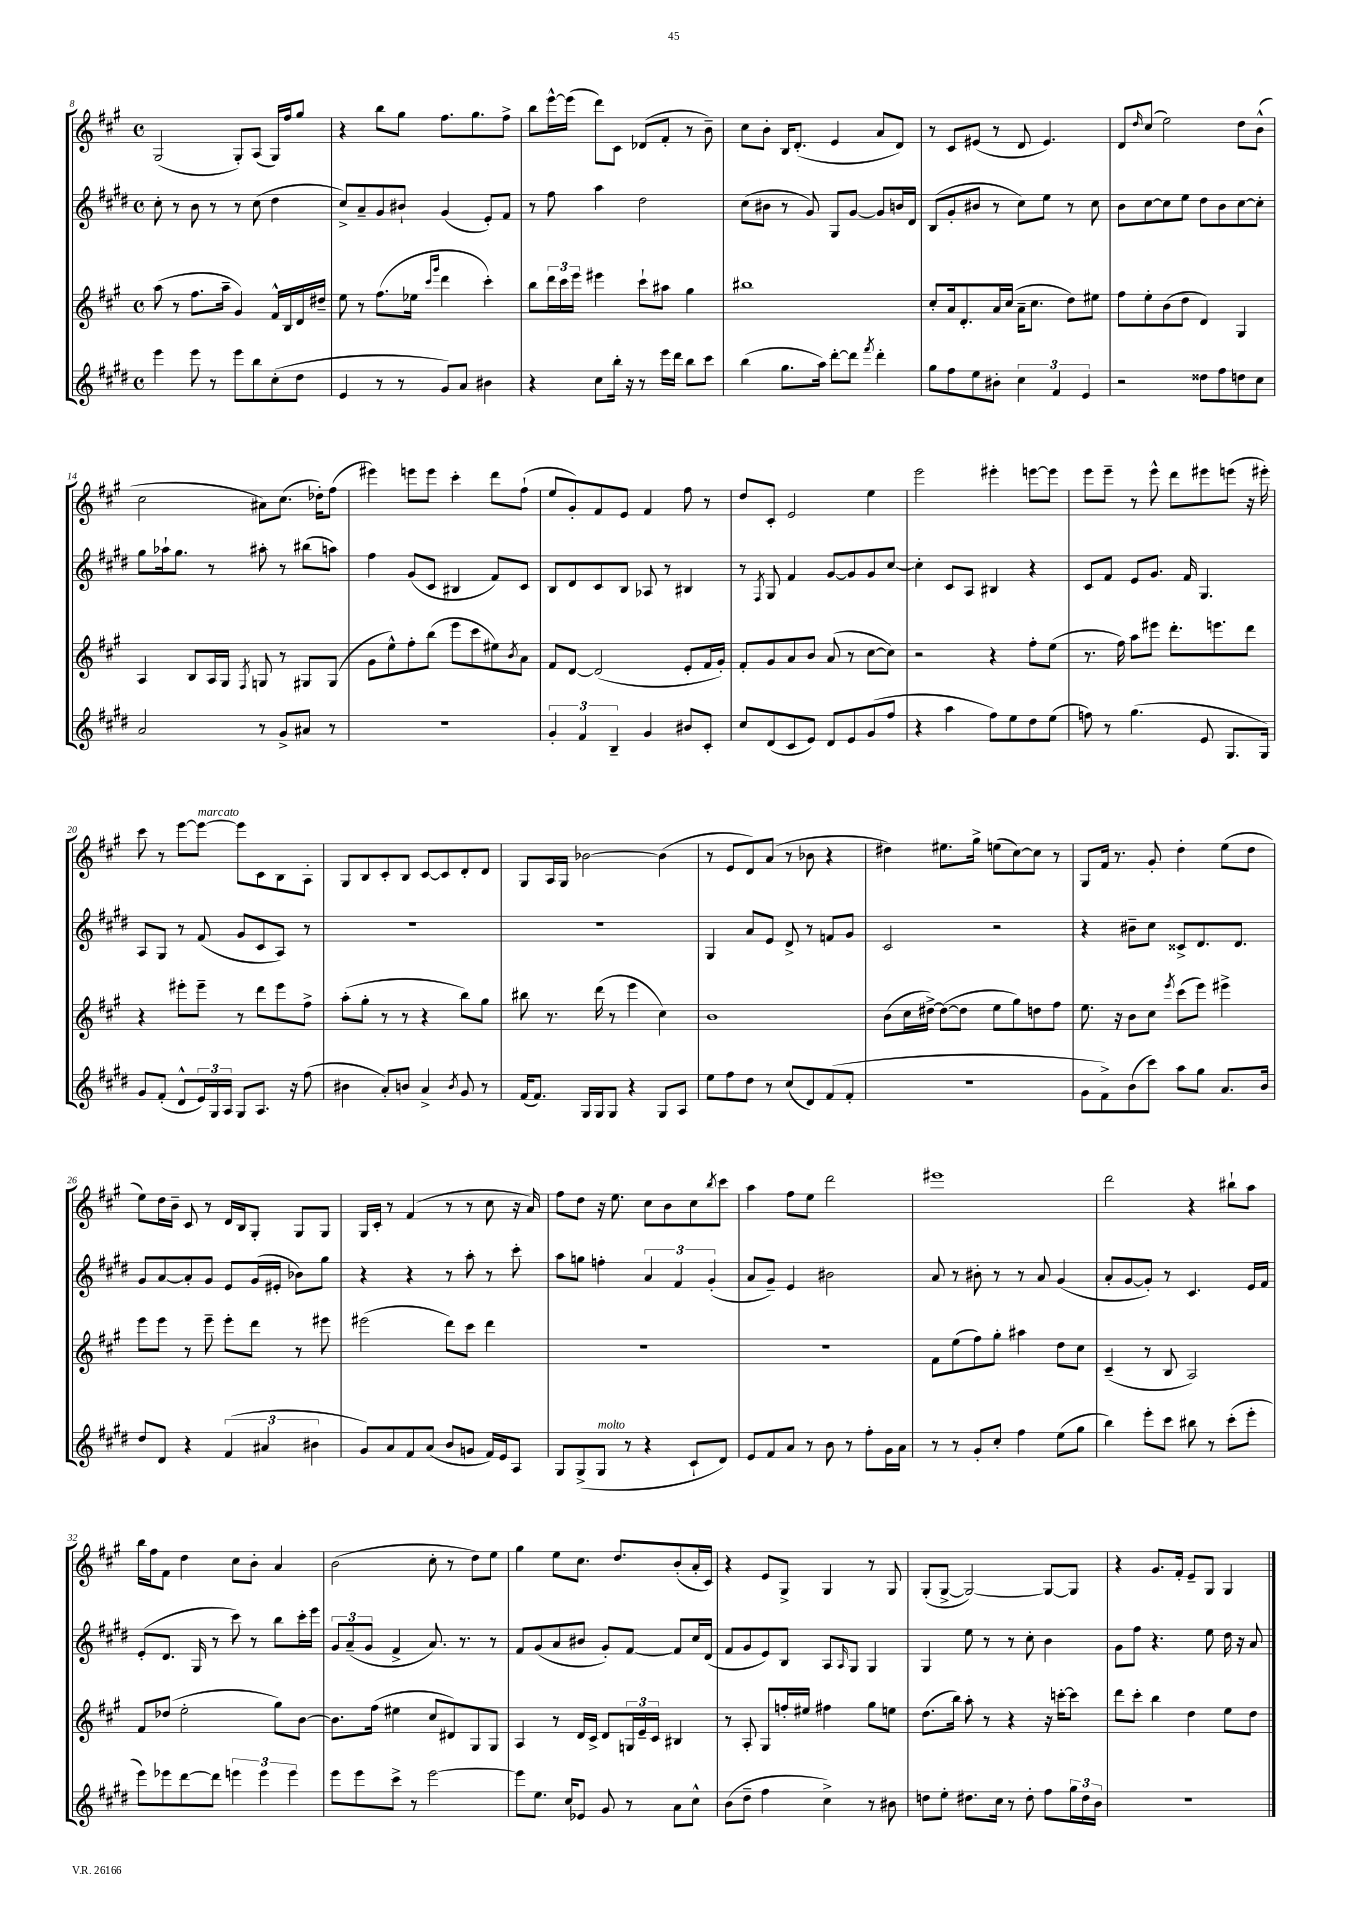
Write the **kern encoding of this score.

**kern	**kern	**kern	**kern
*staff4	*staff3	*staff2	*staff1
*clefG2	*clefG2	*clefG2	*clefG2
*k[f#c#g#d#]	*k[f#c#g#]	*k[f#c#g#d#]	*k[f#c#g#]
*M4/4	*M4/4	*M4/4	*M4/4
*met(c)	*met(c)	*met(c)	*met(c)
4eee\	(8aa\	8cc#'\	(2G#/
.	8r	8r	.
8eee\	8.ff#\L	8b\	.
8r	.	8r	.
.	16aa~\Jk	.	.
8eee\L	4g#/)	8r	8G#'/L)
8bb\	.	(8cc#\	(8A/J
(8cc#'\	16f#^^/LL	4dd#\	16G#/LL)
.	16B/	.	16ff#/J
8dd#\J	16d/	.	8gg#/J
.	16dd#~/JJ	.	.
=	=	=	=
4e/	8ee\	8cc#^/L)	4r
.	8r	8a~/	.
8r	(8.ff#\L	8g#/	8bb\L
8r	.	8b#`/J	8gg#\J
.	16ee-\Jk	.	.
.	16qqccc#/LL	.	.
.	16qqggg#/JJ	.	.
8g#/L)	4ddd\	(4g#/	8.ff#\L
8a/J	.	.	.
.	.	.	8.gg#\
4b#\	4ccc#'\)	8e'/L)	.
.	.	8f#/J	8ff#^\J
=	=	=	=
4r	8bb\L	8r	8bb\L
.	24ddd\L	8ff#\	[16eee^^\L
.	24ccc#\	.	.
.	.	.	(16eee\]JJ
.	24eee\JJ	.	.
8cc#\L	4eee#\	4aa\	8ddd\L)
16bb'\Jk	.	.	8c#\J
16r	.	.	.
8r	8ccc#`\L	2dd#\	(8d-/L
16eee\LL	8aa#\J	.	8f#'/J
16ddd#\JJ	.	.	.
8bb\L	4gg#\	.	8r
8ccc#\J	.	.	8b~\)
=	=	=	=
(4bb\	1bb#	(8cc#\L	8cc#\L
.	.	8b#\J	8b'\J
8.gg#\L	.	8r	16B/LK
.	.	.	(8.d'/J
.	.	8g#/)	.
16aa\Jk)	.	.	.
[8ddd#'\L	.	8G#/L	4e/
8ddd#\]J	.	[8g#/J	.
8qfff#/	.	.	.
4ddd#'\	.	8g#/]L	8a/L
.	.	16b/L	8d/J)
.	.	16d#/JJ	.
=	=	=	=
8gg#\L	8cc#'/L	(8B/L	8r
8ff#\	16a/k	8g#'/	8c#/L
.	8.d'/	.	.
8ee\	.	8b#/J	(8e#/J
8b#'\J	16a/L	8r	8r
.	(16cc#/JJ	.	.
6cc#\	16a~\LK	8cc#\L)	8d/
.	8.cc#\J	.	.
.	.	8ee\J	4.e#/)
6f#/	.	.	.
.	8dd\L)	8r	.
6e/	.	.	.
.	8ee#\J	8cc#\	.
=	=	=	=
2r	8ff#\L	8b\L	8d/L
.	.	.	16qqdd/
.	8ee'\	[8cc#\	(8cc#/J
.	(8b\	8cc#\]	2ee\)
.	8dd\J	8ee\J	.
8dd##\L	4d/)	8dd#\L	.
8ff#\	.	8b\	.
8dd\	4G#/	[8cc#\	8dd\L
8cc#\J	.	8cc#'\]J	(8b^^\J
=	=	=	=
2a/	4A/	8gg#\L	2cc#\
.	.	16aa-`\k	.
.	.	8.gg#\J	.
.	8B/L	.	.
.	16A/L	8r	.
.	16G#/JJ	.	.
.	8qF#/	.	.
8r	8G/	8aa#'\	8a#\L)
8g#^/L	8r	8r	(8.cc#\J
8a#/J	8G#/L	(8bb#\L	.
.	.	.	16dd-'\LK)
8r	(8G#/J	8aa\J)	(8ff#\J
=	=	=	=
1r	8g#\L	4ff#\	4eee#\)
.	8ee^^\)	.	.
.	8ff#'\	(8g#/L	8eee\L
.	(8bb\J	8c#/J	8eee\J
.	8eee\L	4B#/	4ccc#'\
.	8ccc#\	.	.
.	8ee#\)	8f#/L)	8ddd\L
.	8qb/	.	.
.	8a\J	8c#/J	(8ff#`\J
=	=	=	=
6g#'/	8f#/L	8B/L	8ee/L
.	[8d/J	8d#/	8g#'/)
6f#/	.	.	.
.	(2d/]	8c#/	8f#/
6B~/	.	.	.
.	.	8B/J	8e/J
4g#/	.	8A-/	4f#/
.	.	8r	.
8b#/L	8e'/L	4B#/	8ff#\
8c#'/J	16f#/L	.	8r
.	16g#'/JJ)	.	.
=	=	=	=
8cc#/L	8f#'/L	8r	8dd/L
.	.	8qF#/	.
(8d#/	8g#/	8G#/	8c#'/J
8c#/	8a/	4f#/	2e/
8e/J)	8b/J	.	.
8d#/L	(8a/	[8g#/L	.
8e/	8r	8g#/]	.
(8g#/	[8cc#\L	8g#/	4ee\
8ff#/J	8cc#\]J)	[8cc#/J	.
=	=	=	=
4r	2r	4cc#'\]	2eee\
4aa\	.	8c#/L	.
.	.	8A/J	.
8ff#\L)	4r	4B#/	4eee#'\
8ee\	.	.	.
8dd#\	8ff#'\L	4r	[8eee\L
(8ee\J	(8ee\J	.	8eee\]J
=	=	=	=
8ff\)	8.r	8c#/L	8eee\L
8r	.	8f#/J	8eee~\J
.	16ff#\)	.	.
(4.gg#\	8aa\L	8e/L	8r
.	8eee#\J	8.g#/J	8eee^^\
.	8.ddd'\L	.	8ddd\L
.	.	16f#/	.
8e/	.	4.G#/	8eee#\
.	8.eee\	.	.
8.G#/L	.	.	(8eee\J
.	8ddd\J	.	16r
16G#/Jk)	.	.	16eee#'\)
=	=	=	=
8g#/L	4r	8A/L	8ccc#\
(8f#'/J	.	8G#/J	8r
8d#^^/L	8eee#'\L	8r	[8eee\L
24e/L)	8eee#~\J	(8f#/	8eee\_J
24G#/	.	.	.
24A/JJ	.	.	.
8G#/L	8r	8g#/L	8eee\]L
8.A/J	8ddd\L	8c#/	8c#\
.	8eee#\	8A/J)	8B\
16r	.	.	.
(8ff#\	8ff#^\J	8r	8A'\J
=	=	=	=
4b#\	(8aa'\L	1r	8G#/L
.	8gg#'\J	.	8B/
8a'/L)	8r	.	8c#'/
8b/J	8r	.	8B/J
4a^/	4r	.	[8c#/L
.	.	.	8c#/]
8qb/	.	.	.
8g#/	8bb\L)	.	8d'/
8r	8gg#\J	.	8d/J
=	=	=	=
(16f#/LK	8bb#\	1r	8G#/L
8.f#/J)	.	.	.
.	8.r	.	16A/L
.	.	.	16G#/JJ
16G#/LL	.	.	[2b-\
16G#/J	(16ddd\	.	.
8G#/J	8r	.	.
4r	4eee\	.	.
8G#/L	4cc#\)	.	(4b-\]
8A/J	.	.	.
=	=	=	=
8ee\L	1b	4G#/	8r
8ff#\	.	.	8e/L
8dd#\J	.	8a/L	8d/)
8r	.	8e/J	(8a/J
(8cc#/L	.	8d#^/	8r
8d#/)	.	8r	8b-\
(8f#/	.	8f/L	4r
8f#'/J	.	8g#/J	.
=	=	=	=
1r	(8b\L	2c#/	4dd#\)
.	16cc#\L	.	.
.	[16dd#^\JJ)	.	.
.	(8dd#\_L	.	8.ee#\L
.	8dd#\]J	.	.
.	.	.	16gg#^\Jk
.	8ee\L	2r	(8ee\L
.	8gg#\)	.	[8cc#\)
.	8dd\	.	8cc#\]J
.	8ff#\J	.	8r
=	=	=	=
8g#\L	8.ee\	4r	8G#/L
8f#^\)	.	.	16f#/Jk
.	16r	.	8.r
(8b\	8b\L	8b#~\L	.
8ccc#\J)	8cc#\J	8cc#\J	8g#'/
.	8qeee/	.	.
8aa\L	(8ccc#\L	8c##^/L	4dd'\
8gg#\J	8eee\J)	8.d#/	.
8.a/L	4eee#^\	.	(8ee\L
.	.	8.d#/J	.
.	.	.	8dd\J
16b/Jk	.	.	.
=	=	=	=
8dd#/L	8eee\L	8g#/L	8ee\L)
8d#/J	8eee\J	[8a/	16dd\L
.	.	.	16b~\JJ
4r	8r	8a'/]	8c#/
.	8eee~\	8g#/J	8r
(6f#/	8eee'\L	8e/L	16d/LL
.	.	.	16B/J
.	8ddd\J	(16g#/L	8G#'/J
6a#/	.	.	.
.	.	16e#'/JJ	.
.	8r	8b-\L)	8G#/L
6b#\	.	.	.
.	8eee#\	8gg#\J	8G#/J
=	=	=	=
8g#/L)	(2eee#\	4r	16G#/LL
.	.	.	16c#'/JJ
8a/	.	.	8r
8f#/	.	4r	(4f#/
(8a/J	.	.	.
8b/L	8ddd\L)	8r	8r
8g/J	8ccc#\J	8aa'\	8r
16f#/LL)	4ddd\	8r	8cc#\
16e/J	.	.	.
8A/J	.	8ccc#'\	16r
.	.	.	16a/)
=	=	=	=
8G#/L	1r	8aa\L	8ff#\L
(8G#^/	.	8gg\J	8dd\J
8G#/J	.	4ff'\	16r
.	.	.	8.ee\
8r	.	.	.
4r	.	6a/	8cc#\L
.	.	.	8b\
.	.	6f#/	.
8c#`/L	.	.	8cc#\
.	.	(6g#'/	.
.	.	.	8qbb/
8d#/J)	.	.	8ccc#\J
=	=	=	=
8e/L	1r	8a/L	4aa\
8f#/	.	8g#~/J)	.
8a/J	.	4e/	8ff#\L
8r	.	.	8ee\J
8b\	.	2b#\	2ddd\
8r	.	.	.
8ff#'\L	.	.	.
16g#\L	.	.	.
16a\JJ	.	.	.
=	=	=	=
8r	8f#\L	8a/	1eee#
8r	(8ee\	8r	.
8g#'/L	8ff#\)	8b#'\	.
8cc#'/J	8gg#'\J	8r	.
4ff#\	4aa#\	8r	.
.	.	8a/	.
(8ee\L	8dd\L	(4g#/	.
8gg#\J	8cc#\J	.	.
=	=	=	=
4bb\)	(4c#~/	8a'/L	2ddd\
.	.	[8g#/	.
8eee'\L	8r	8g#'/]J)	.
8ccc#\J	8B/	8r	.
8bb#\	2A/)	4.c#/	4r
8r	.	.	.
(8ccc#'\L	.	.	8bb#`\L
8eee'\J	.	16e/LL	8aa\J
.	.	16f#/JJ	.
=	=	=	=
8eee\L)	8f#/L	(8e'/L	16bb\LL
.	.	.	16ff#\J
8eee-\	(8dd-/J	8.d#/J	8f#\J
[8ddd#\	2ee'\	.	4dd\
.	.	16G#/	.
8ddd#\]J	.	8r	.
6eee\	.	8ccc#\)	8cc#\L
.	.	8r	8b'\J
6eee\	.	.	.
.	8gg#\L)	8bb\L	4a/
6eee\	.	.	.
.	[8b\J	16ccc#'\L	.
.	.	16eee\JJ	.
=	=	=	=
8eee\L	8.b\]L	12g#/L	(2b\
.	.	(12a~/	.
8eee\	.	.	.
.	.	12g#/J	.
.	(16ff#\Jk	.	.
8ccc#^\J	4ee#\	4f#^/	.
8r	.	.	.
[2eee\	8cc#/L	8.a/)	8cc#'\
.	8d#/)	.	8r
.	.	8.r	.
.	8G#/	.	8dd\L)
.	8G#/J	8r	8ee\J
=	=	=	=
8eee\]L	4A/	8f#/L	4gg#\
8.ee\J	.	(8g#/	.
.	8r	8a/	8ee\L
16cc#/LK	.	.	.
8e-/J	16d/LL	8b#/J	8.cc#\J
.	16c#^/JJ	.	.
8g#/	8d/L	8g#'/L)	.
.	.	.	8.dd/L
8r	24G/L	[8f#/J	.
.	24e~/	.	.
.	24c#/JJ	.	.
8a\L	4B#/	8f#/]L	(8b'/
8cc#^^\J	.	16cc#/L	16a'/L
.	.	(16d#/JJ	16c#/JJ)
=	=	=	=
(8b\L	8r	8f#/L	4r
8dd#~\J	8A'/	8g#/	.
4ff#\	8G#/L	8e/)	8e/L
.	16ff'/L	8B/J	8G#^/J
.	16ee#/JJ	.	.
4cc#^\)	4ff#\	8A/L	4G#/
.	.	16qqA/	.
.	.	8G#/J	.
8r	8gg#\L	4G#/	8r
8b#\	8ee\J	.	8G#/
=	=	=	=
8dd\L	(8.dd\L	4G#/	(8G#'/L
8ee'\J	.	.	[8G#^/J
.	16bb\Jk)	.	.
8.dd#\L	8aa'\	8ee\	2G#/_)
.	8r	8r	.
16cc#\Jk	.	.	.
8r	4r	8r	.
8dd#'\	.	8cc#'\	.
8ff#\L	16r	4b\	8G#/_L
.	[16ccc'\LK	.	.
24gg#\L	8ccc\]J	.	8G#/]J
24dd#\	.	.	.
24b\JJ	.	.	.
=	=	=	=
1r	8ddd\L	8g#\L	4r
.	8ccc#'\J	8ff#\J	.
.	4bb\	4.r	8.g#/L
.	.	.	16f#'/Jk
.	4dd\	.	8e~/L
.	.	8ee\	8G#/J
.	8ee\L	16dd#\	4G#/
.	.	16r	.
.	8dd\J	8a/	.
==	==	==	==
*-	*-	*-	*-
